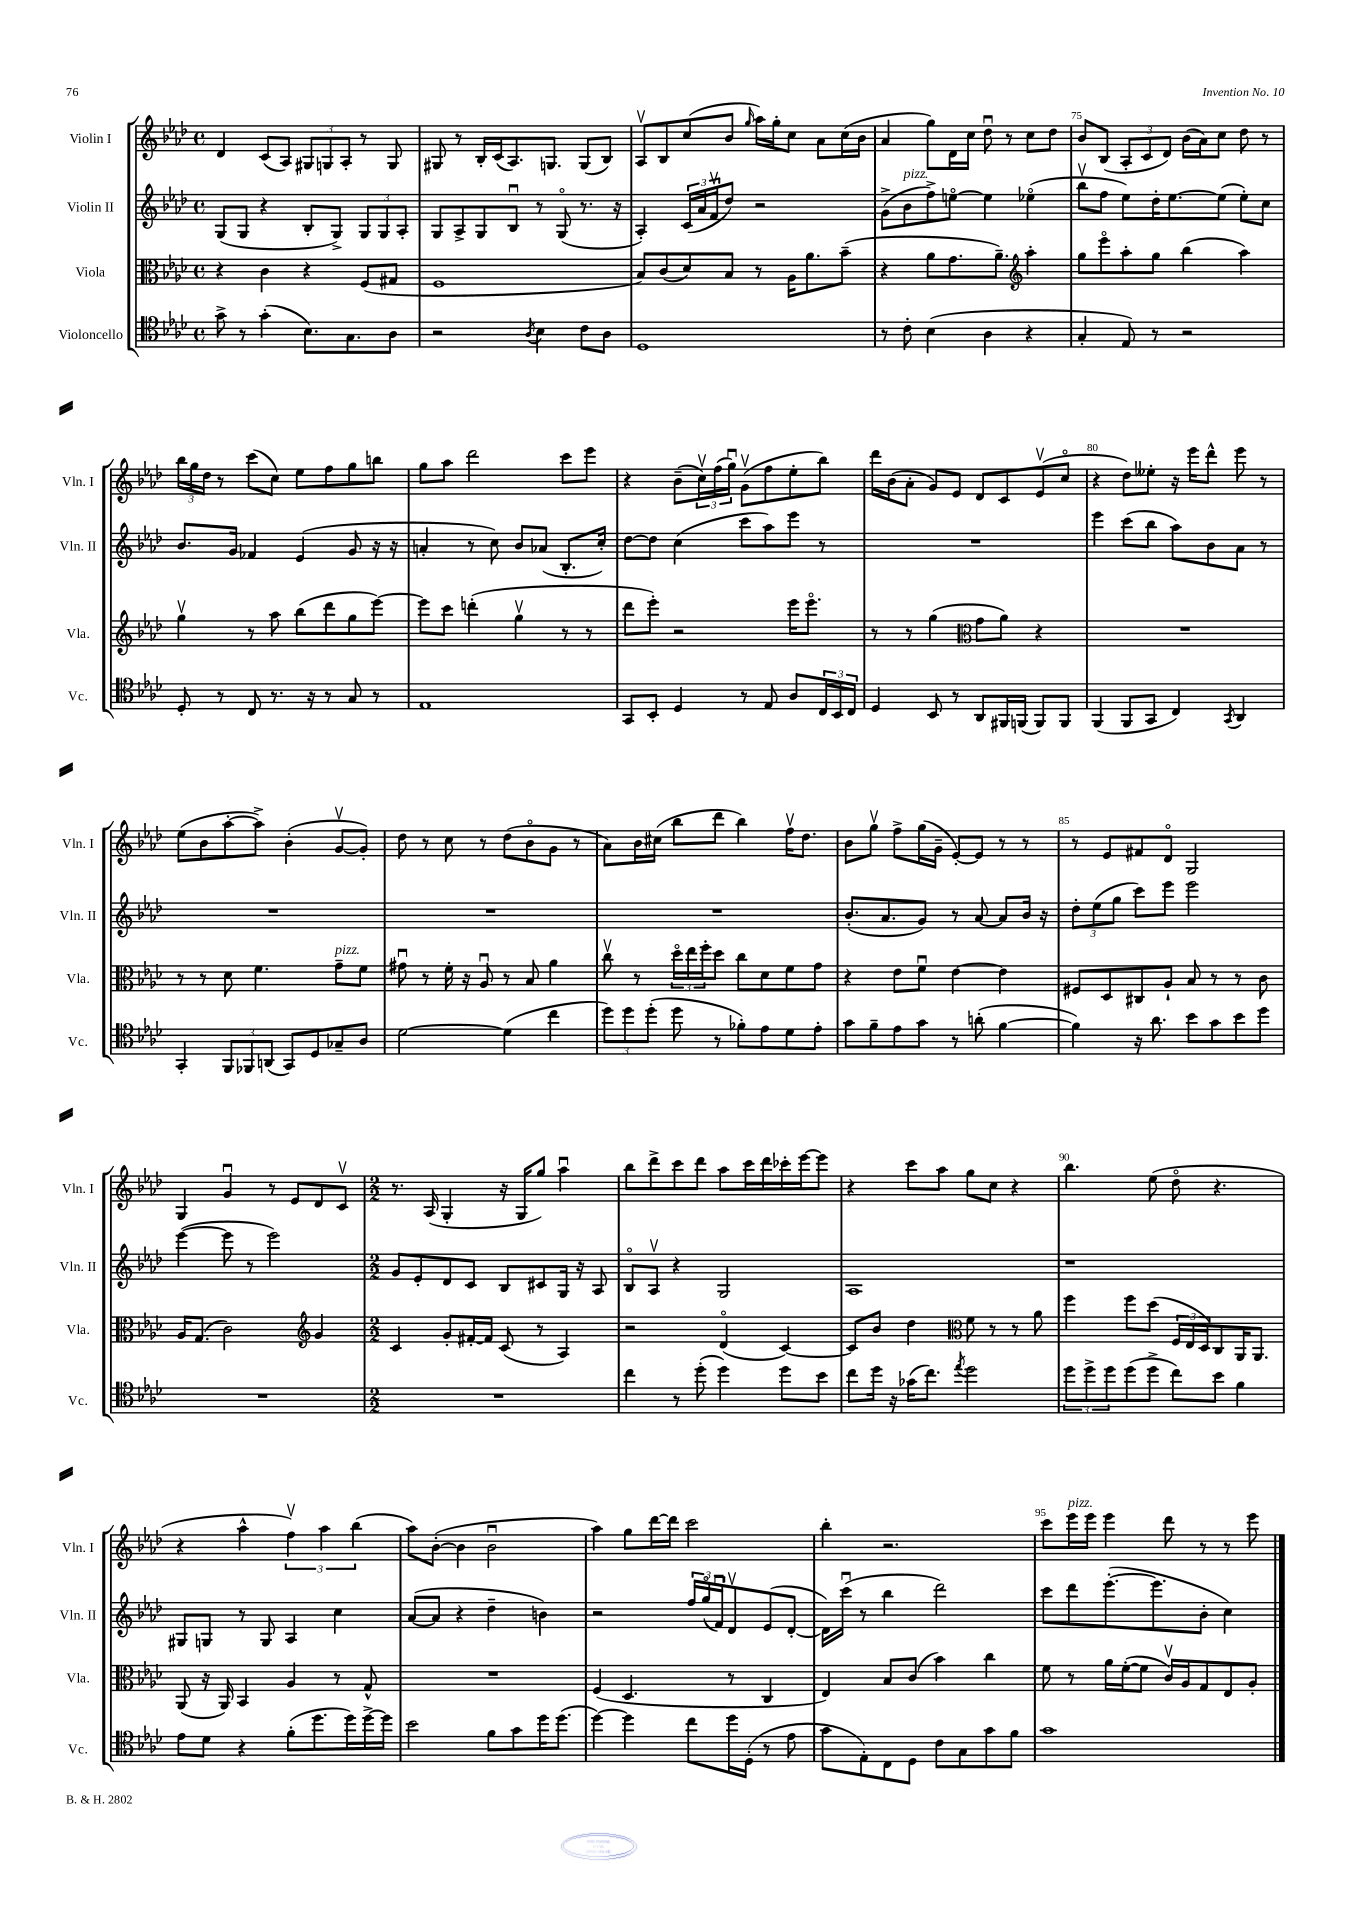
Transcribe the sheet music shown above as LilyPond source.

<<
\new StaffGroup <<
\new Staff = "s0" \with { instrumentName = "Violin I" shortInstrumentName = "Vln. I" } {
    \clef treble \key aes \major \defaultTimeSignature \time 4/4
    des'4 c'8( aes8) \tuplet 3/2 { gis8 g8 aes8-. } r8 g8 |
    gis8 r8 bes16-. c'16( aes8.) g8. g8( bes8) |
    aes8\upbow bes8 c''8( bes'8 \grace { g''16 } aes''16) g''16-. c''8 aes'8 c''16( bes'16 |
    aes'4 g''8) des'16 c''16 des''8\downbow r8 c''8 des''8 |
    bes'8 bes8( \tuplet 3/2 { aes8-. c'8 des'8) } bes'16( aes'16) c''8 des''8 r8 |
    \tuplet 3/2 { bes''16 g''16 des''16 } r8 c'''8( c''8) ees''8 f''8 g''8 b''8 |
    g''8 aes''8 des'''2 c'''8 ees'''8 |
    r4 bes'8--( \tuplet 3/2 { c''16\upbow) f''16( g''16\downbow) } g'8\upbow( f''8 ees''8-. bes''8) |
    des'''16 bes'16( aes'8-. g'8) ees'8 des'8 c'8 ees'8\upbow( c''8\flageolet |
    r4 des''8) eeses''8-. r16 ees'''16 des'''8-^ ees'''8 r8 |
    ees''8( bes'8 aes''8~-. aes''8->) bes'4-.( g'8~\upbow g'8-.) |
    des''8 r8 c''8 r8 des''8( bes'8\flageolet g'8 r8 |
    aes'8) bes'16 cis''16( bes''8 des'''8 bes''4) f''16\upbow des''8. |
    bes'8 g''8\upbow f''8-> g''16( g'16-- ees'8~-.) ees'8 r8 r8 |
    r8 ees'8 fis'8 des'8\flageolet g2 |
    g4 g'4\downbow r8 ees'8 des'8 c'8\upbow |
    \numericTimeSignature \time 2/2 r8. aes16( g4-. r16 g16 g''8) aes''4\downbow |
    bes''8 des'''8-> c'''8 des'''8 aes''8 c'''16 des'''16 ces'''16-. ees'''16~ ees'''8 |
    r4 c'''8 aes''8 g''8 c''8 r4 |
    bes''4. ees''8( des''8\flageolet r4. |
    r4 aes''4-^ \tuplet 3/2 { f''4\upbow) aes''4 bes''4( } |
    aes''8) bes'8~-.( bes'4 bes'2\downbow |
    aes''4) g''8 des'''16~ des'''16 c'''2 |
    bes''4-. r2. |
    c'''8 ees'''16^\markup { \italic "pizz." } ees'''16 ees'''4 des'''8 r8 r8 ees'''8 \bar "|." |
}
\new Staff = "s1" \with { instrumentName = "Violin II" shortInstrumentName = "Vln. II" } {
    \clef treble \key aes \major \defaultTimeSignature \time 4/4
    g8( g8 r4 bes8-. g8->) \tuplet 3/2 { g8 g8 aes8-. } |
    g8 aes8-> g8 bes8\downbow r8 g8\flageolet( r8. r16 |
    aes4-.) \tuplet 3/2 { c'16( aes'16 f'16\upbow } des''8) r2 |
    g'8->( bes'8^\markup { \italic "pizz." } f''8->) e''8~\flageolet e''4 ees''4\flageolet( |
    bes''8\upbow f''8 ees''8) des''16-. ees''8.~ ees''8( ees''8-.) c''8 |
    bes'8. g'16 fes'4 ees'4( g'8 r16 r16 |
    a'4-. r8 c''8) bes'8 aes'8( bes8.-. c''16-.) |
    des''8~ des''8 c''4( c'''8 aes''8) ees'''8 r8 |
    R1 |
    ees'''4 c'''8( bes''8 aes''8) bes'8 aes'8 r8 |
    R1 |
    R1 |
    R1 |
    bes'8.-.( aes'8. g'8) r8 aes'8~ aes'8 bes'16 r16 |
    \tuplet 3/2 { des''8-. ees''8( g''8 } c'''8) ees'''8 ees'''2 |
    ees'''4~( ees'''8 r8 ees'''2) |
    \numericTimeSignature \time 2/2 g'8 ees'8-. des'8 c'8 bes8 cis'8 g16 r16 aes8 |
    bes8\flageolet aes8\upbow r4 g2 |
    aes1 |
    r1 |
    gis8 g8 r8 g8 aes4 c''4 |
    aes'8~( aes'8 r4 des''4-- b'4) |
    r2 \tuplet 3/2 { f''16 g''16\flageolet( f'16\downbow) } des'8\upbow ees'8( des'8~-. |
    des'16) c'''16\downbow( r8 bes''4 des'''2) |
    c'''8 des'''8 ees'''8.~-.( ees'''8. bes'8-. c''4) \bar "|." |
}
\new Staff = "s2" \with { instrumentName = "Viola" shortInstrumentName = "Vla." } {
    \clef alto \key aes \major \defaultTimeSignature \time 4/4
    r4 c'4 r4 f8( gis8 |
    f1 |
    bes8) c'8( des'8) bes8 r8 aes16 aes'8. bes'8--( |
    r4 aes'8 g'8. aes'8.--) \clef treble aes''4-. |
    g''8 ees'''8\flageolet aes''8-. g''8 bes''4( aes''4) |
    g''4\upbow r8 aes''8 bes''8( des'''8 g''8 ees'''8~) |
    ees'''8 c'''8 d'''4-.( g''4\upbow r8 r8 |
    des'''8 ees'''8-.) r2 ees'''16 ees'''8.\flageolet |
    r8 r8 g''4( \clef alto g'8 aes'8) r4 |
    R1 |
    r8 r8 des'8 f'4. g'8--^\markup { \italic "pizz." } f'8 |
    gis'8\downbow r8 f'16-. r16 aes8\downbow r8 bes8 aes'4 |
    c''8\upbow r8 \tuplet 3/2 { des''16\flageolet ees''16 f''16-. } des''8 c''8 des'8 f'8 g'8 |
    r4 ees'8 f'8\downbow ees'4~ ees'4 |
    fis8 des8 cis8 aes8-! bes8 r8 r8 c'8 |
    aes16 g8.( c'2) \clef treble g'4 |
    \numericTimeSignature \time 2/2 c'4 g'8-. fis'16~-. fis'16 c'8( r8 aes4) |
    r2 des'4\flageolet( c'4~) |
    c'8 bes'8 des''4 \clef alto f'8 r8 r8 aes'8 |
    f''4 f''8 des''8( \tuplet 3/2 { f16 ees16 des16) } c8 aes,16 aes,8. |
    aes,8( r16 aes,16) bes,4 aes4 r8 g8-^ |
    R1 |
    f4( des4. r8 c4 |
    ees4) bes8 c'8( bes'4) c''4 |
    f'8 r8 aes'16 f'16~-.( f'8 c'16\upbow) aes16 g8 ees8 aes8-. \bar "|." |
}
\new Staff = "s3" \with { instrumentName = "Violoncello" shortInstrumentName = "Vc." } {
    \clef tenor \key aes \major \defaultTimeSignature \time 4/4
    g'8-> r8 g'4-.( bes8.) g8. aes8 |
    r2 \acciaccatura { aes8 } bes4 c'8 aes8 |
    des1 |
    r8 c'8-. bes4( aes4 r4 |
    g4-. ees8) r8 r2 |
    des8-. r8 c8 r8. r16 r8 g8 r8 |
    ees1 |
    g,8 bes,8-. des4 r8 ees8 aes8 \tuplet 3/2 { c16 bes,16 c16 } |
    des4 bes,8 r8 aes,8 fis,16 f,16( f,8) f,8 |
    f,4( f,8 g,8 c4) \acciaccatura { g,8 } aes,4 |
    g,4-. \tuplet 3/2 { f,8 fes,8 a,8( } g,8) des8 ges8-- aes8 |
    des'2~ des'4( c''4 |
    \tuplet 3/2 { des''8) des''8 des''8-.( } des''8 r8 fes'8-.) ees'8 des'8 ees'8-. |
    g'8 f'8-- ees'8 g'8 r8 a'8-.( f'4~ |
    f'4) r16 aes'8. bes'8 g'8 bes'8 des''8 |
    R1 |
    \numericTimeSignature \time 2/2 R1 |
    c''4 r8 des''8-.( des''4) des''8 bes'8 |
    c''8 des''16 r16 ges'16( c''8.) \acciaccatura { ees''8 } des''2 |
    \tuplet 3/2 { des''8 des''8-> des''8 } des''8( des''8-> c''8) bes'8 f'4 |
    ees'8 des'8 r4 f'8-.( des''8. des''16) des''16~-> des''16 |
    bes'2 f'8 g'8 des''16 des''8.( |
    des''4~) des''4 c''8 des''16 des16-.( r8 ees'8 |
    g'8 ees8-.) c8 des8 c'8 g8 g'8 f'8 |
    g'1 \bar "|." |
}
>>
>>
\layout { \context { \Score currentBarNumber = #71 \override BarNumber.break-visibility = ##(#f #t #t) barNumberVisibility = #(every-nth-bar-number-visible 5) } }
